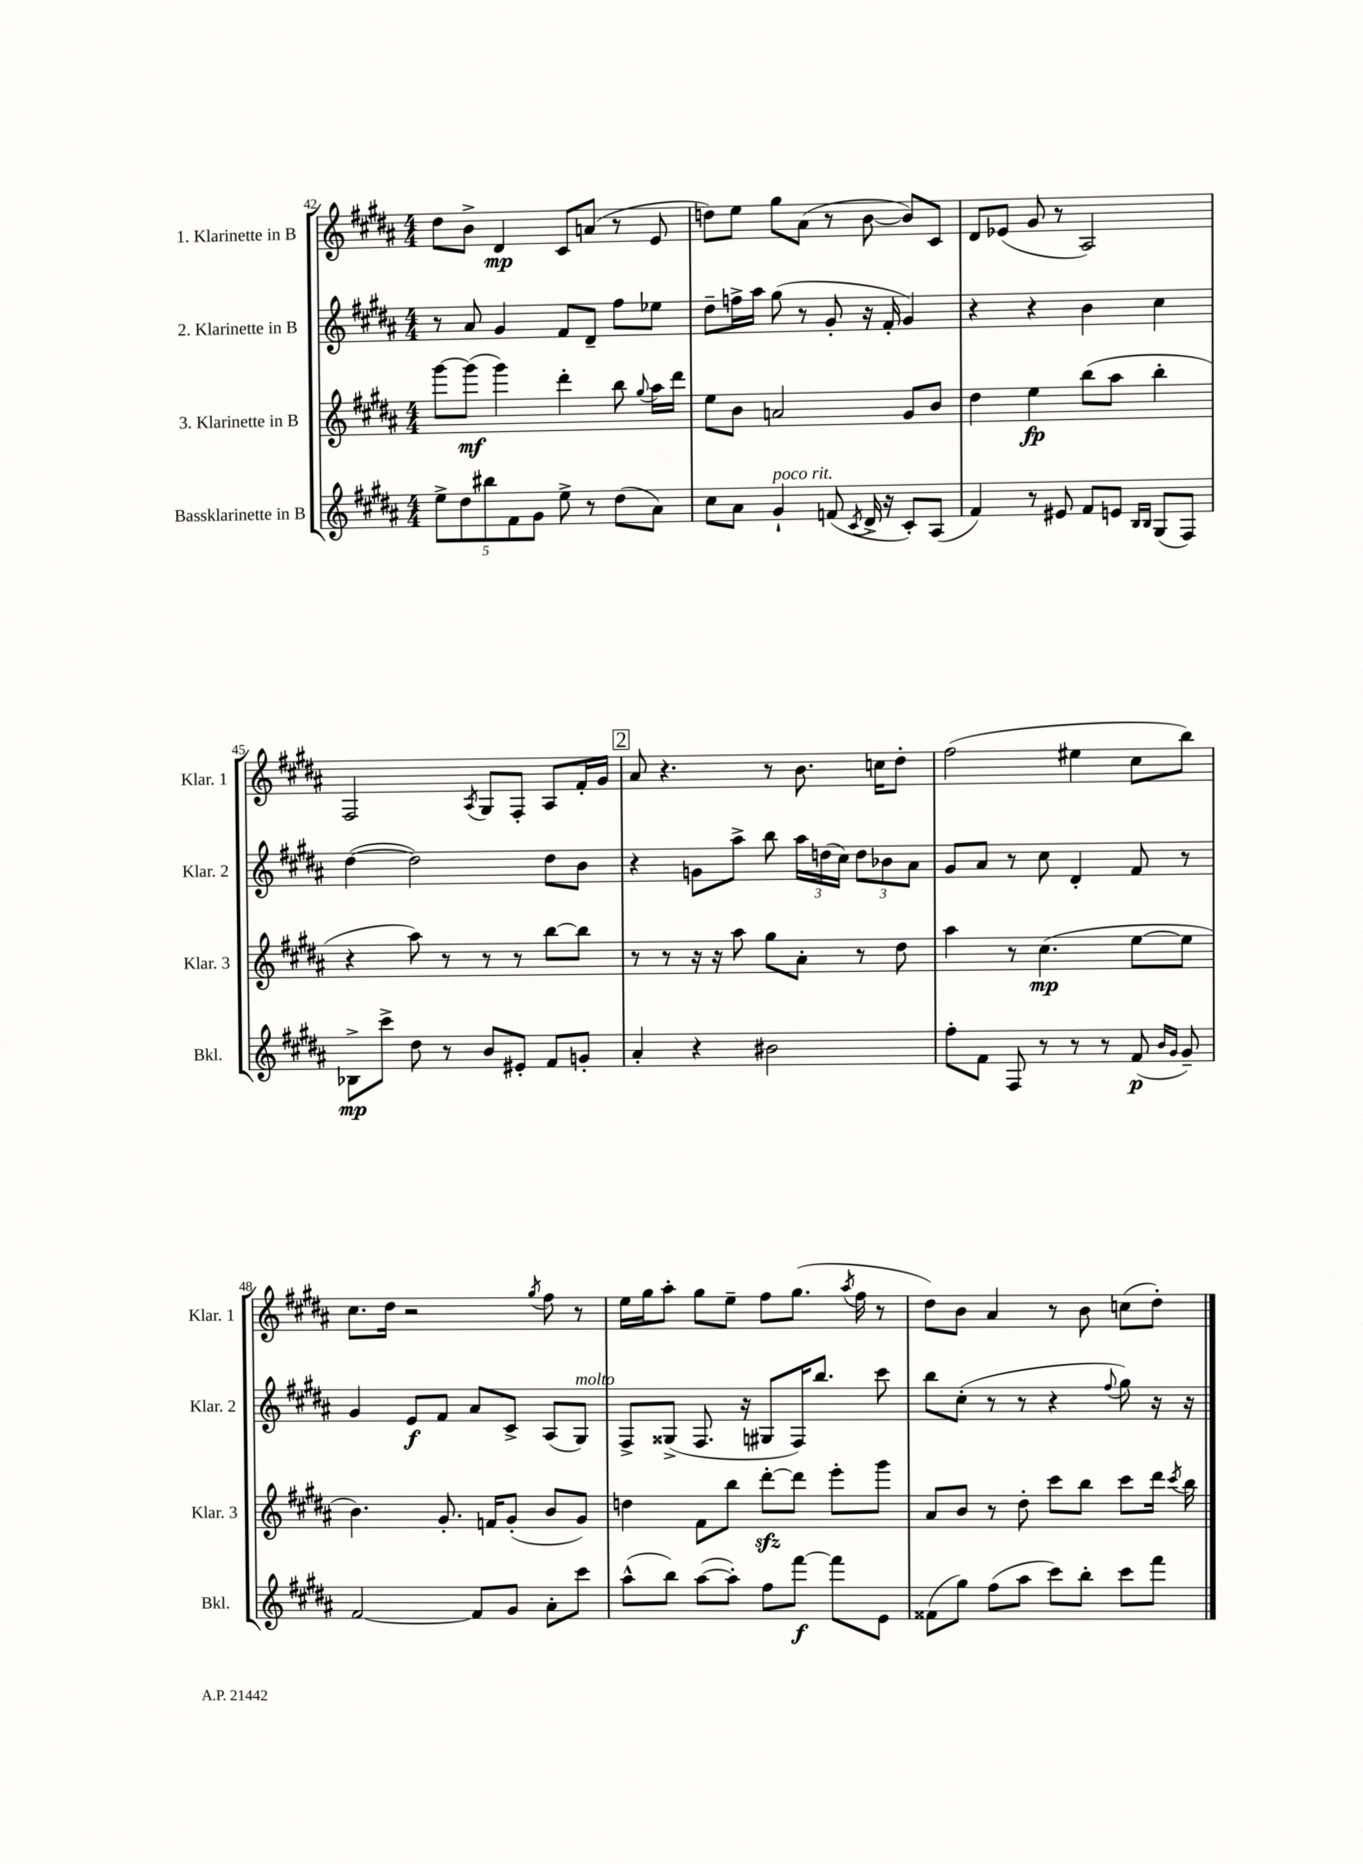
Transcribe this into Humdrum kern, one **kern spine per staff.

**kern	**kern	**kern	**kern
*staff4	*staff3	*staff2	*staff1
*clefG2	*clefG2	*clefG2	*clefG2
*k[f#c#g#d#a#]	*k[f#c#g#d#a#]	*k[f#c#g#d#a#]	*k[f#c#g#d#a#]
*M4/4	*M4/4	*M4/4	*M4/4
10ee^	[8ggg#	8r	8dd#
10dd#	.	.	.
.	(8ggg#]	8a#	8b^
10bb#	.	.	.
.	4ggg#)	4g#	4d#
10f#	.	.	.
10g#	.	.	.
8ee^	4ddd#'	8f#	8c#
8r	.	8d#~	(8a
(8dd#	8bb	8ff#	8r
.	8qqgg#	.	.
8a#)	16aa#	8ee-	8e
.	16ddd#	.	.
=	=	=	=
8cc#	8ee	8dd#~	8dd)
8a#	8b	16ff^	8ee
.	.	16aa#	.
4g#`	2a	(8gg#	8gg#
.	.	8r	(8a#
(8f	.	8g#'	8r
8qc#	.	.	.
16d#^	.	16r	[8b
16r	.	16f#'	.
8c#')	8g#	4g#)	8b])
(8A#	8b	.	8c#
=	=	=	=
4f#)	4dd#	4r	8d#
.	.	.	(8e-
8r	4ee	4r	8g#
8e#	.	.	8r
8f#	(8bb	4b	2A#)
8e	8aa#	.	.
16qqB	.	.	.
16qqB	.	.	.
(8G#	4bb'	4cc#	.
8F#)	.	.	.
=	=	=	=
8B-^	4r	([4dd#	2F#
8ccc#^	.	.	.
8dd#	8aa#)	2dd#])	.
8r	8r	.	.
.	.	.	8qA#
8b	8r	.	8G#
8e#'	8r	.	8F#'
8f#	[8bb	8dd#	8A#
8g'	8bb]	8b	16f#'
.	.	.	16g#
=	=	=	=
4a#'	8r	4r	8a#
.	8r	.	4.r
4r	16r	8g	.
.	16r	.	.
.	8aa#	8aa#^	.
2b#	8gg#	8bb	8r
.	8a#'	24aa#	8.b
.	.	(24dd	.
.	.	24cc#)	.
.	8r	12dd	.
.	.	.	16cc
.	.	12b-	.
.	8dd#	.	8dd#'
.	.	12a#	.
=	=	=	=
8ff#'	4aa#	8g#	(2ff#
8f#	.	8a#	.
8F#	8r	8r	.
8r	(4.cc#	8cc#	.
8r	.	4d#'	4ee#
8r	.	.	.
(8f#	[8ee	8f#	8cc#
16qqb	.	.	.
16qqg#	.	.	.
8g#~)	8ee]	8r	8bb)
=	=	=	=
[2f#	4.b)	4g#	8.cc#
.	.	.	16dd#
.	.	8e	2r
.	8.g#'	8f#	.
8f#]	.	8a#	.
.	16f	.	.
8g#	(8g#'	8c#^	.
.	.	.	8qgg#
8a#'	8b	(8A#	8ff#
8ccc#	8g#)	8G#)	8r
=	=	=	=
(8aa#^^	4dd	8F#^	16ee
.	.	.	16gg#
8bb)	.	(8G##^	8aa#'
([8aa#	8f#	8.F#	8gg#
8aa#'])	8bb	.	8ee~
.	.	16r	.
8ff#	[8ddd#'	8G#	8ff#
[8fff#	8ddd#]	16F#)	(8.gg#
.	.	8.bb	.
8fff#]	8eee'	.	.
.	.	.	8qaa#
.	.	.	16ff#
8e	8ggg#	8ccc#	8r
=	=	=	=
(8f##	8a#	8bb	8dd#)
8gg#)	8b	(8cc#'	8b
(8ff#	8r	8r	4a#
8aa#	8dd#'	8r	.
8ccc#)	8ccc#	4r	8r
8bb'	8bb	.	8b
.	.	8qqff#	.
8ccc#	8ccc#	8gg#)	(8cc
8fff#	16ddd#	16r	8dd#')
.	8qccc#	.	.
.	16bb	16r	.
==	==	==	==
*-	*-	*-	*-
